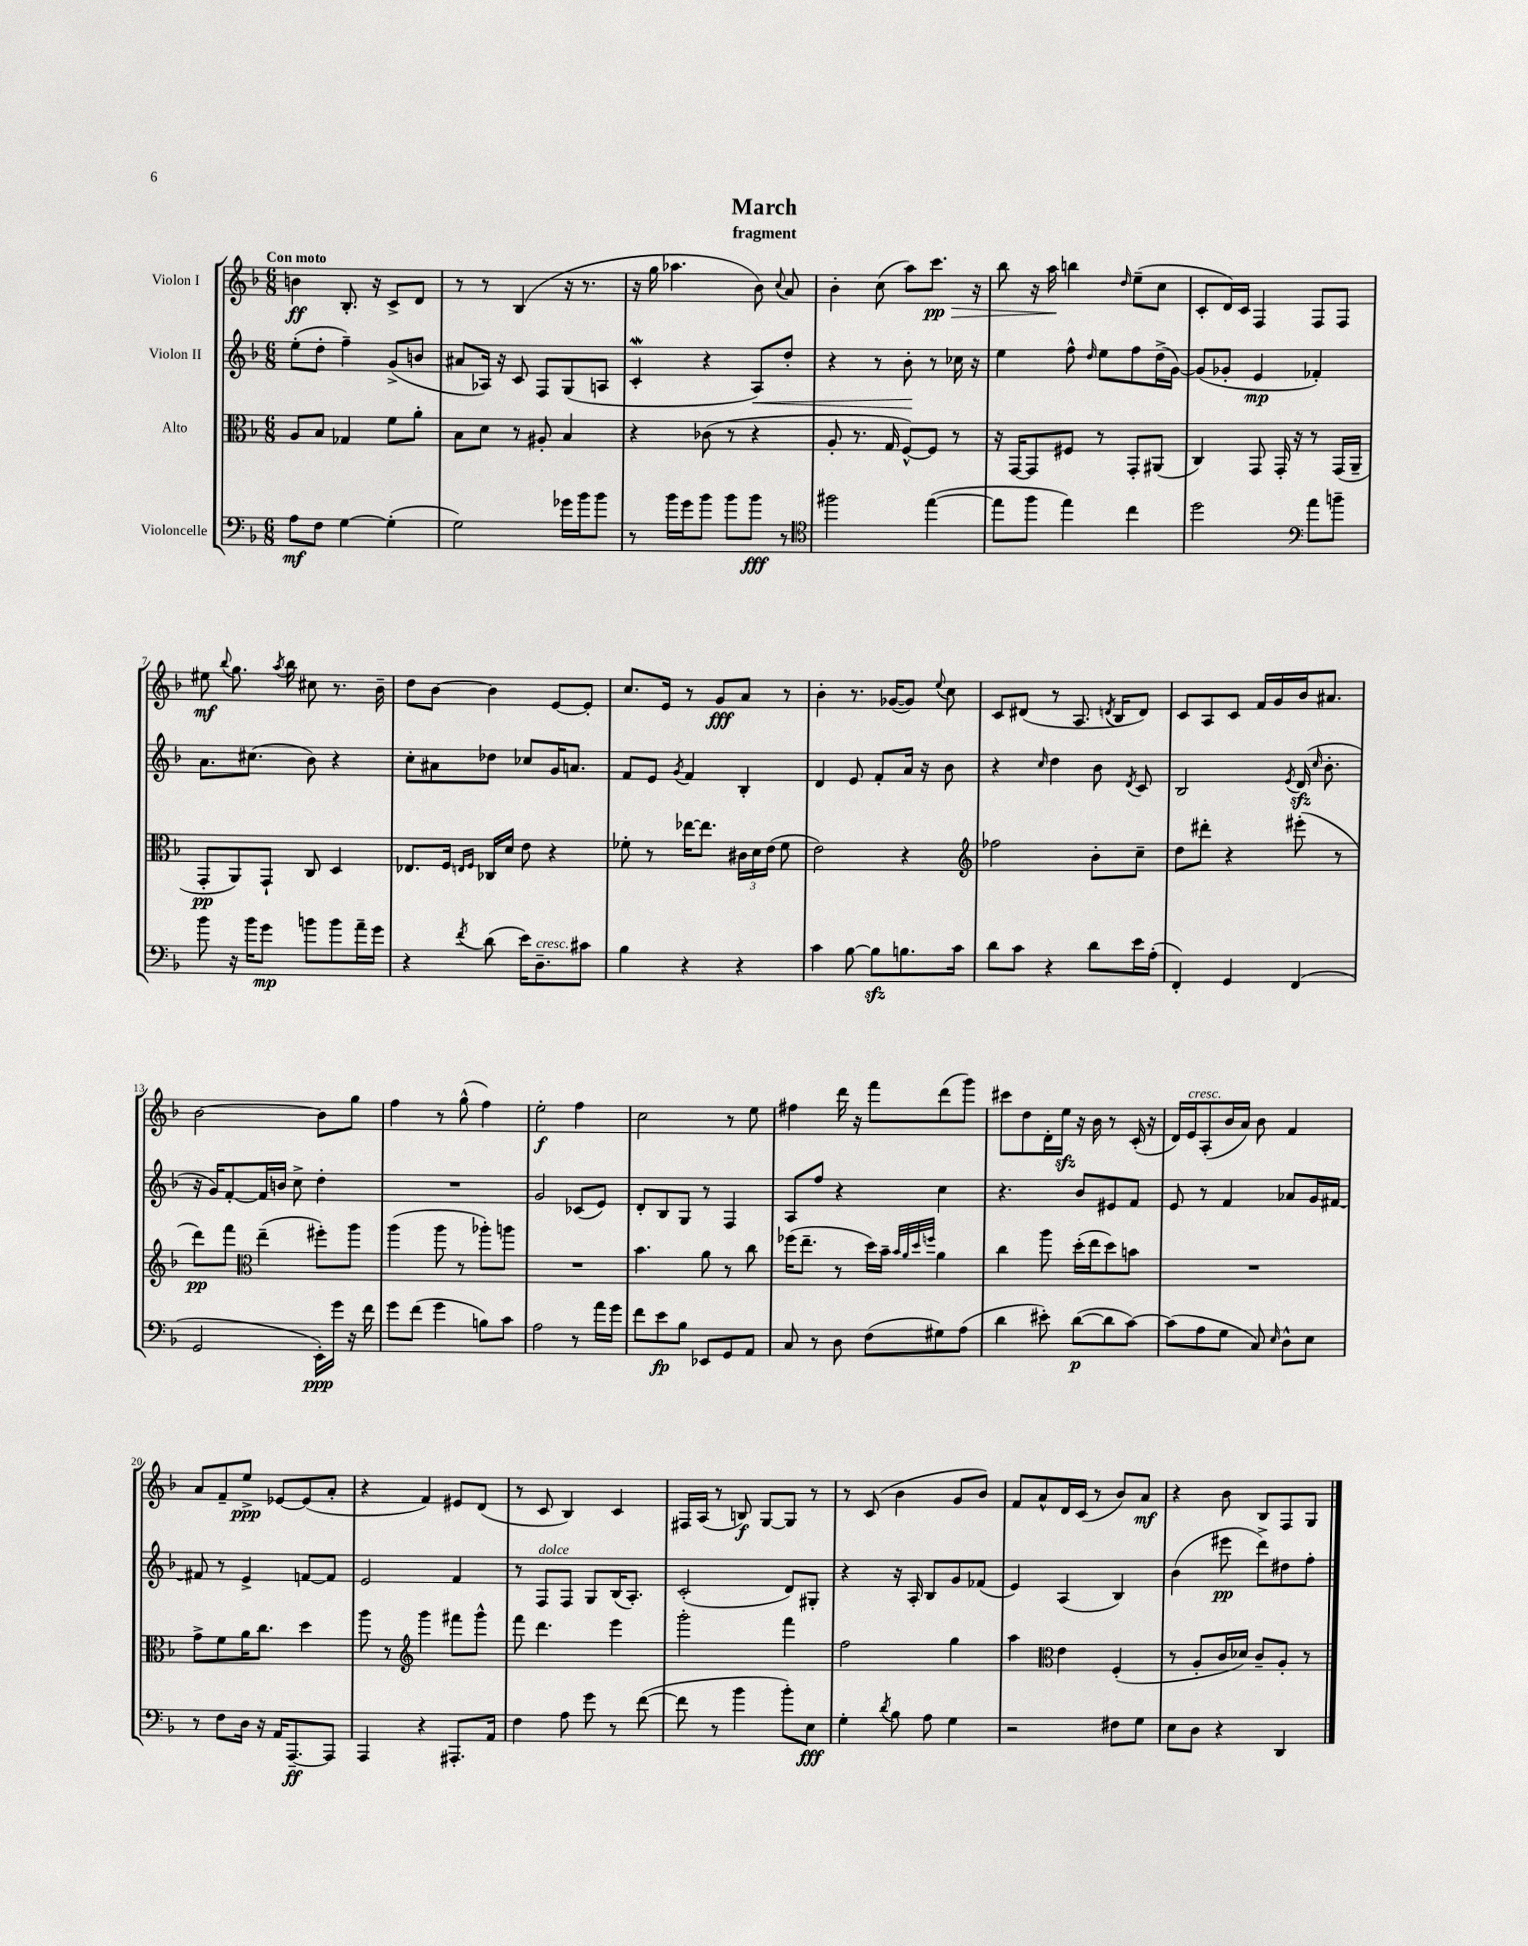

**kern	**dynam	**kern	**dynam	**kern	**dynam	**kern	**dynam
*part4	*part4	*part3	*part3	*part2	*part2	*part1	*part1
*staff4	*staff4	*staff3	*staff3	*staff2	*staff2	*staff1	*staff1
*I"Violoncelle	*	*I"Alto	*	*I"Violon II	*	*I"Violon I	*
*clefF4	*	*clefC3	*	*clefG2	*	*clefG2	*
*k[b-]	*	*k[b-]	*	*k[b-]	*	*k[b-]	*
*M6/8	*	*M6/8	*	*M6/8	*	*M6/8	*
=1	=1	=1	=1	=1	=1	=1	=1
!	!	!	!	!	!	!LO:TX:a:B:t=Con moto	!
8A\L	mf	8A/L	.	(8ee'\L	.	4bn\	ff
8F\J	.	8B-/J	.	8dd'\J	.	.	.
[4G\	.	4G-X/	.	4ff~\)	.	8.B-'/	.
.	.	.	.	.	.	16r	.
(4G'\]	.	8f\L	.	(8g^/L	.	8c^/L	.
.	.	8a'\J	.	8bn/J	.	8d/J	.
=2	=2	=2	=2	=2	=2	=2	=2
2G\)	.	8B-\L	.	8a#X/L	.	8r	.
.	.	8d\J	.	16A-X/Jk)	.	8r	.
.	.	.	.	16r	.	.	.
.	.	8r	.	8c/	.	(4B-/	.
.	.	8A#X'/	.	8F/L	.	.	.
16g-X\LL	.	4B-/	.	(8G/	.	16r	.
16b-\J	.	.	.	.	.	8.r	.
8b-\J	.	.	.	8An/J	.	.	.
=3	=3	=3	=3	=3	=3	=3	=3
8r	.	4r	.	4cW'/	.	16r	.
.	.	.	.	.	.	16gg\	.
16b-\LL	.	.	.	.	.	4.aa-X\	.
16g\J	.	.	.	.	.	.	.
8b-\J	.	(8c-X\	.	4r	.	.	.
8b-\L	.	8r	.	.	.	.	.
!	!	!	!	!	!LO:HP:b	!	!
8b-\J	fff	4r	.	8A/L)	<	8b-\)	.
.	.	.	.	.	.	8qqcc/	.
8r	.	.	.	8dd'/J	.	8a/	.
=4	=4	=4	=4	=4	=4	=4	=4
*clefC4	*	*	*	*	*	*	*
2ff#X\	.	8A'/	.	4r	.	4b-'\	.
.	.	8.r	.	.	.	.	.
.	.	.	.	8r	.	(8cc\	.
.	.	16G/	.	.	.	.	.
.	.	[8F^^/L)	.	8b-'\	.	8aa\L)	.
!	!	!	!	!	!	!	!LO:HP:b
([4ee\	.	8F/J]	.	8r	[	8.ccc\J	> pp
.	.	8r	.	16cc-X\	.	.	.
.	.	.	.	16r	.	16r	.
=5	=5	=5	=5	=5	=5	=5	=5
8ee\L]	.	16r	.	4ee\	.	8bb-\	.
.	.	[16GG/KL	.	.	.	.	.
8ff\J	.	8GG/]	.	.	.	16r	.
.	.	.	.	.	.	16aa\	.
4ee\)	.	8F#X/J	.	8ff^^\	.	4bbn\	]
.	.	.	.	16qqdd/	.	.	.
.	.	8r	.	8ee\L	.	.	.
.	.	.	.	.	.	16qqdd/	.
4cc\	.	8GG'/L	.	8ff\	.	(8ee~\L	.
.	.	(8AA#X/J	.	(16dd^\L	.	8cc\J	.
.	.	.	.	[16g\JJ)	.	.	.
=6	=6	=6	=6	=6	=6	=6	=6
2dd\	.	4C/)	.	(8g/L]	.	8c'/L	.
.	.	.	.	8g-X'/J	.	16d/L)	.
.	.	.	.	.	.	16c/JJ	.
.	.	8GG/	.	4e/	mp	4F/	.
.	.	16GG'/	.	.	.	.	.
.	.	16r	.	.	.	.	.
*clefF4	*	*	*	*	*	*	*
8a\L	.	8r	.	4f-X'/)	.	8F/L	.
8bn~\J	.	(16GG/LL	.	.	.	8F/J	.
.	.	16AA~/JJ	.	.	.	.	.
!!LO:LB:g=z
=7	=7	=7	=7	=7	=7	=7	=7
8b-\	.	8GG'/L	pp	8.a\L	.	8ee#X\	mf
.	.	.	.	.	.	8qqbb-/	.
16r	.	8AA/)	.	.	.	8.gg\	.
16b-\KL	.	.	.	(8.cc#X\J	.	.	.
8g\J	mp	8GG`/J	.	.	.	.	.
.	.	.	.	.	.	8qaa/	.
.	.	.	.	.	.	16bb-\	.
8bn\L	.	8C/	.	8b-\)	.	8cc#X\	.
8b\	.	4D/	.	4r	.	8.r	.
16a~\L	.	.	.	.	.	.	.
16g\JJ	.	.	.	.	.	16b-~\	.
=8	=8	=8	=8	=8	=8	=8	=8
4r	.	8.E-X/L	.	8cc'\L	.	8dd\L	.
.	.	.	.	8a#X\	.	[8b-\J	.
.	.	16F/Jk	.	.	.	.	.
.	.	16qqEn/LL	.	.	.	.	.
8qf/	.	16qqF/JJ	.	.	.	.	.
(8d\	.	16C-X/LL	.	8dd-X\J	.	4b-\]	.
.	.	16d/JJ	.	.	.	.	.
16e\KL)	.	8e\	.	8cc-X/L	.	.	.
!LO:TX:a:i:t=cresc.	!	!	!	!	!	!	!
8.D~\	.	.	.	.	.	.	.
.	.	4r	.	16g/K	.	[8e/L	.
.	.	.	.	8.an/J	.	.	.
8c#X\J	.	.	.	.	.	8e'/J]	.
=9	=9	=9	=9	=9	=9	=9	=9
4B-\	.	8f-X'\	.	8f/L	.	8.cc/L	.
.	.	8r	.	8e/J	.	.	.
.	.	.	.	.	.	16e/Jk	.
.	.	.	.	8qg/	.	.	.
4r	.	[16ee-X\KL	.	4f/	.	8r	.
.	.	8.ee-\J]	.	.	.	.	.
.	.	.	.	.	.	8g/L	fff
4r	.	24c#X\LL	.	4B-'/	.	8a/J	.
.	.	24d\	.	.	.	.	.
.	.	(24e\JJ	.	.	.	.	.
.	.	8f-\	.	.	.	8r	.
=10	=10	=10	=10	=10	=10	=10	=10
4c\	.	2e\)	.	4d/	.	4b-'\	.
[8B-\	.	.	.	8e/	.	8.r	.
8B-zz\L]	.	.	.	8f'/L	.	.	.
.	.	.	.	.	.	([16g-X/KL	.
8.Bn\	.	4r	.	16a/Jk	.	8g-/J])	.
.	.	.	.	16r	.	.	.
.	.	.	.	.	.	8qqee/	.
.	.	.	.	8b-\	.	8cc\	.
16c\Jk	.	.	.	.	.	.	.
=11	=11	=11	=11	=11	=11	=11	=11
*	*	*clefG2	*	*	*	*	*
8d\L	.	2ff-X\	.	4r	.	8c/L	.
8c\J	.	.	.	.	.	(8d#X/J	.
.	.	.	.	16qqcc/	.	.	.
4r	.	.	.	4dd\	.	8r	.
.	.	.	.	.	.	8.A/	.
8d\L	.	8b-'\L	.	8b-\	.	.	.
.	.	.	.	.	.	8qdn/	.
.	.	.	.	.	.	16B-/KL	.
.	.	.	.	8qd/	.	.	.
16e\L	.	8cc~\J	.	8c/	.	8d/J)	.
(16A'\JJ	.	.	.	.	.	.	.
=12	=12	=12	=12	=12	=12	=12	=12
4FF'/)	.	8dd\L	.	2B-/	.	8c/L	.
.	.	8ddd#X'\J	.	.	.	8A/	.
4GG/	.	4r	.	.	.	8c/J	.
.	.	.	.	.	.	16f/LL	.
.	.	.	.	.	.	16g/	.
.	.	.	.	8qe/	.	.	.
(4FF/	.	(8eee#X'\	.	(16dzz/	.	16b-/J	.
.	.	.	.	16qqcc/	.	.	.
.	.	.	.	8.b-'\	.	8.a#X/J	.
.	.	8r	.	.	.	.	.
!!LO:LB:g=z
=13	=13	=13	=13	=13	=13	=13	=13
2GG/	.	8ddd\L)	pp	16r	.	[2b-\	.
.	.	.	.	16g/KL)	.	.	.
.	.	8fff\J	.	[8f'/	.	.	.
*	*	*clefC3	*	*	*	*	*
.	.	(4ee~\	.	16f/L]	.	.	.
.	.	.	.	16bn/JJ	.	.	.
.	.	.	.	8cc^\	.	.	.
16EE'\LL)	ppp	8ff#X'\L)	.	4dd'\	.	8b-\L]	.
16g\JJ	.	.	.	.	.	.	.
16r	.	8aa\J	.	.	.	8gg\J	.
16f\	.	.	.	.	.	.	.
=14	=14	=14	=14	=14	=14	=14	=14
8g\L	.	(4aa\	.	2.r	.	4ff\	.
(8f\J	.	.	.	.	.	.	.
4g\	.	8aa\	.	.	.	8r	.
.	.	8r	.	.	.	(8gg^^\	.
8Bn\L)	.	8aa-X'\L)	.	.	.	4ff\)	.
8c\J	.	8aan\J	.	.	.	.	.
=15	=15	=15	=15	=15	=15	=15	=15
2A\	.	2.r	.	2g/	.	2ee'\	f
8r	.	.	.	(8c-X/L	.	4ff\	.
16a\LL	.	.	.	8e/J)	.	.	.
16g\JJ	.	.	.	.	.	.	.
=16	=16	=16	=16	=16	=16	=16	=16
8f\L	.	4.b-\	.	8d'/L	.	2cc\	.
8e\	fp	.	.	8B-/	.	.	.
8B-\J	.	.	.	8G/J	.	.	.
8EE-X/L	.	8a\	.	8r	.	.	.
8GG/	.	8r	.	4F/	.	8r	.
8AA/J	.	8cc\	.	.	.	8ee\	.
=17	=17	=17	=17	=17	=17	=17	=17
8C/	.	(16ff-X\KL	.	8A/L	.	4ff#X\	.
.	.	8.ee~\J	.	.	.	.	.
8r	.	.	.	8ff/J	.	.	.
8D\	.	8r	.	4r	.	16ddd\	.
.	.	.	.	.	.	16r	.
(8F\L	.	16dd\LL)	.	.	.	8fff\L	.
.	.	16b-~\JJ	.	.	.	.	.
.	.	32qqb-/LLL	.	.	.	.	.
.	.	32qqa/	.	.	.	.	.
.	.	32qqdd/	.	.	.	.	.
.	.	32qqffn/JJJ	.	.	.	.	.
8G#X\)	.	4a\	.	4cc\	.	(8ddd\	.
(8A\J	.	.	.	.	.	8ggg\J)	.
=18	=18	=18	=18	=18	=18	=18	=18
4d\	.	4cc\	.	4.r	.	8ccc#X\L	.
.	.	.	.	.	.	8dd\	.
8e#X'\)	.	8aa\	.	.	.	16d'\L	.
.	.	.	.	.	.	16eezz\JJ	.
([8d\L	p	(16dd'\LL	.	8b-/L	.	16r	.
.	.	16ee\J	.	.	.	16b-\	.
8d\]	.	8dd\)	.	8e#X/	.	8r	.
[8c\J)	.	8bn\J	.	8f/J	.	(16c'/	.
.	.	.	.	.	.	16r	.
=19	=19	=19	=19	=19	=19	=19	=19
(8c\L]	.	2.r	.	8e/	.	16d/LL)	.
!	!	!	!	!	!	!LO:TX:a:i:t=cresc.	!
.	.	.	.	.	.	16e/J	.
8A\	.	.	.	8r	.	(8A'/	.
8G\J	.	.	.	4f/	.	16b-/L	.
.	.	.	.	.	.	16a/JJ)	.
8C/)	.	.	.	.	.	8b-\	.
16qqE/	.	.	.	.	.	.	.
8D^^\L	.	.	.	8a-X/L	.	4f/	.
8E\J	.	.	.	16g/L	.	.	.
.	.	.	.	[16f#X/JJ	.	.	.
!!LO:LB:g=z
=20	=20	=20	=20	=20	=20	=20	=20
8r	.	8g^\L	.	8f#X/]	.	8a/L	.
8F\L	.	8f\	.	8r	.	8f~/	.
16D\Jk	.	16a\K	.	4e^/	.	8ee^/J	ppp
16r	.	8.cc\J	.	.	.	.	.
16AA/KL	.	.	.	.	.	[8e-X/L	.
[8.AAA~/	ff	.	.	.	.	.	.
.	.	4dd\	.	[8fn/L	.	(8e-/]	.
8AAA/J]	.	.	.	8f/J]	.	8a'/J	.
=21	=21	=21	=21	=21	=21	=21	=21
4AAA/	.	8aa\	.	2e/	.	4r	.
.	.	8r	.	.	.	.	.
*	*	*clefG2	*	*	*	*	*
4r	.	4ggg\	.	.	.	4f/)	.
8.AAA#X'/L	.	8fff#X\L	.	4f/	.	8e#X/L	.
.	.	8ggg^^\J	.	.	.	(8d/J	.
16AA/Jk	.	.	.	.	.	.	.
=22	=22	=22	=22	=22	=22	=22	=22
4F\	.	8fff\	.	8r	.	8r	.
!	!	!	!	!LO:TX:a:i:t=dolce	!	!	!
.	.	4.ddd\	.	8F/L	.	8c/	.
8A\	.	.	.	8F/J	.	4B-/)	.
8g\	.	.	.	8G/L	.	.	.
8r	.	4eee\	.	(16B-/K	.	4c/	.
.	.	.	.	8.A'/J)	.	.	.
([8f\	.	.	.	.	.	.	.
=23	=23	=23	=23	=23	=23	=23	=23
8f\]	.	2ggg'\	.	(2c'/	.	16F#X/LL	.
.	.	.	.	.	.	(16A/JJ	.
8r	.	.	.	.	.	8r	.
4b-\	.	.	.	.	.	8Bn/)	f
.	.	.	.	.	.	[8G/L	.
8b-'\L)	.	4fff\	.	8d/L)	.	8G/J]	.
8E\J	fff	.	.	8G#X'/J	.	8r	.
=24	=24	=24	=24	=24	=24	=24	=24
4G'\	.	2ff\	.	4r	.	8r	.
.	.	.	.	.	.	(8c/	.
8qd/	.	.	.	.	.	.	.
8B-\	.	.	.	16r	.	4b-\	.
.	.	.	.	16A'/	.	.	.
8A\	.	.	.	8B-/L	.	.	.
4G\	.	4gg\	.	8g/	.	8g/L	.
.	.	.	.	(8f-X/J	.	8b-/J)	.
=25	=25	=25	=25	=25	=25	=25	=25
2r	.	4aa\	.	4e/)	.	8f/L	.
.	.	.	.	.	.	8a^^/	.
*	*	*clefC3	*	*	*	*	*
.	.	4e\	.	(4A/	.	16d/L	.
.	.	.	.	.	.	(16c/JJ	.
.	.	.	.	.	.	8r	.
8F#X\L	.	(4F'/	.	4B-/)	.	8b-/L)	.
8G\J	.	.	.	.	.	8a/J	mf
=26	=26	=26	=26	=26	=26	=26	=26
8E\L	.	8r	.	(4b-\	.	4r	.
8D\J	.	8A'/L	.	.	.	.	.
4r	.	16c/L	.	8eee#X\	pp	8b-\	.
.	.	16d-X/JJ)	.	.	.	.	.
.	.	8c~/L	.	8ddd^\L)	.	8B-/L	.
4DD/	.	8A'/J	.	8dd#X\	.	8F/	.
.	.	8r	.	8ff'\J	.	8G/J	.
==	==	==	==	==	==	==	==
*-	*-	*-	*-	*-	*-	*-	*-
